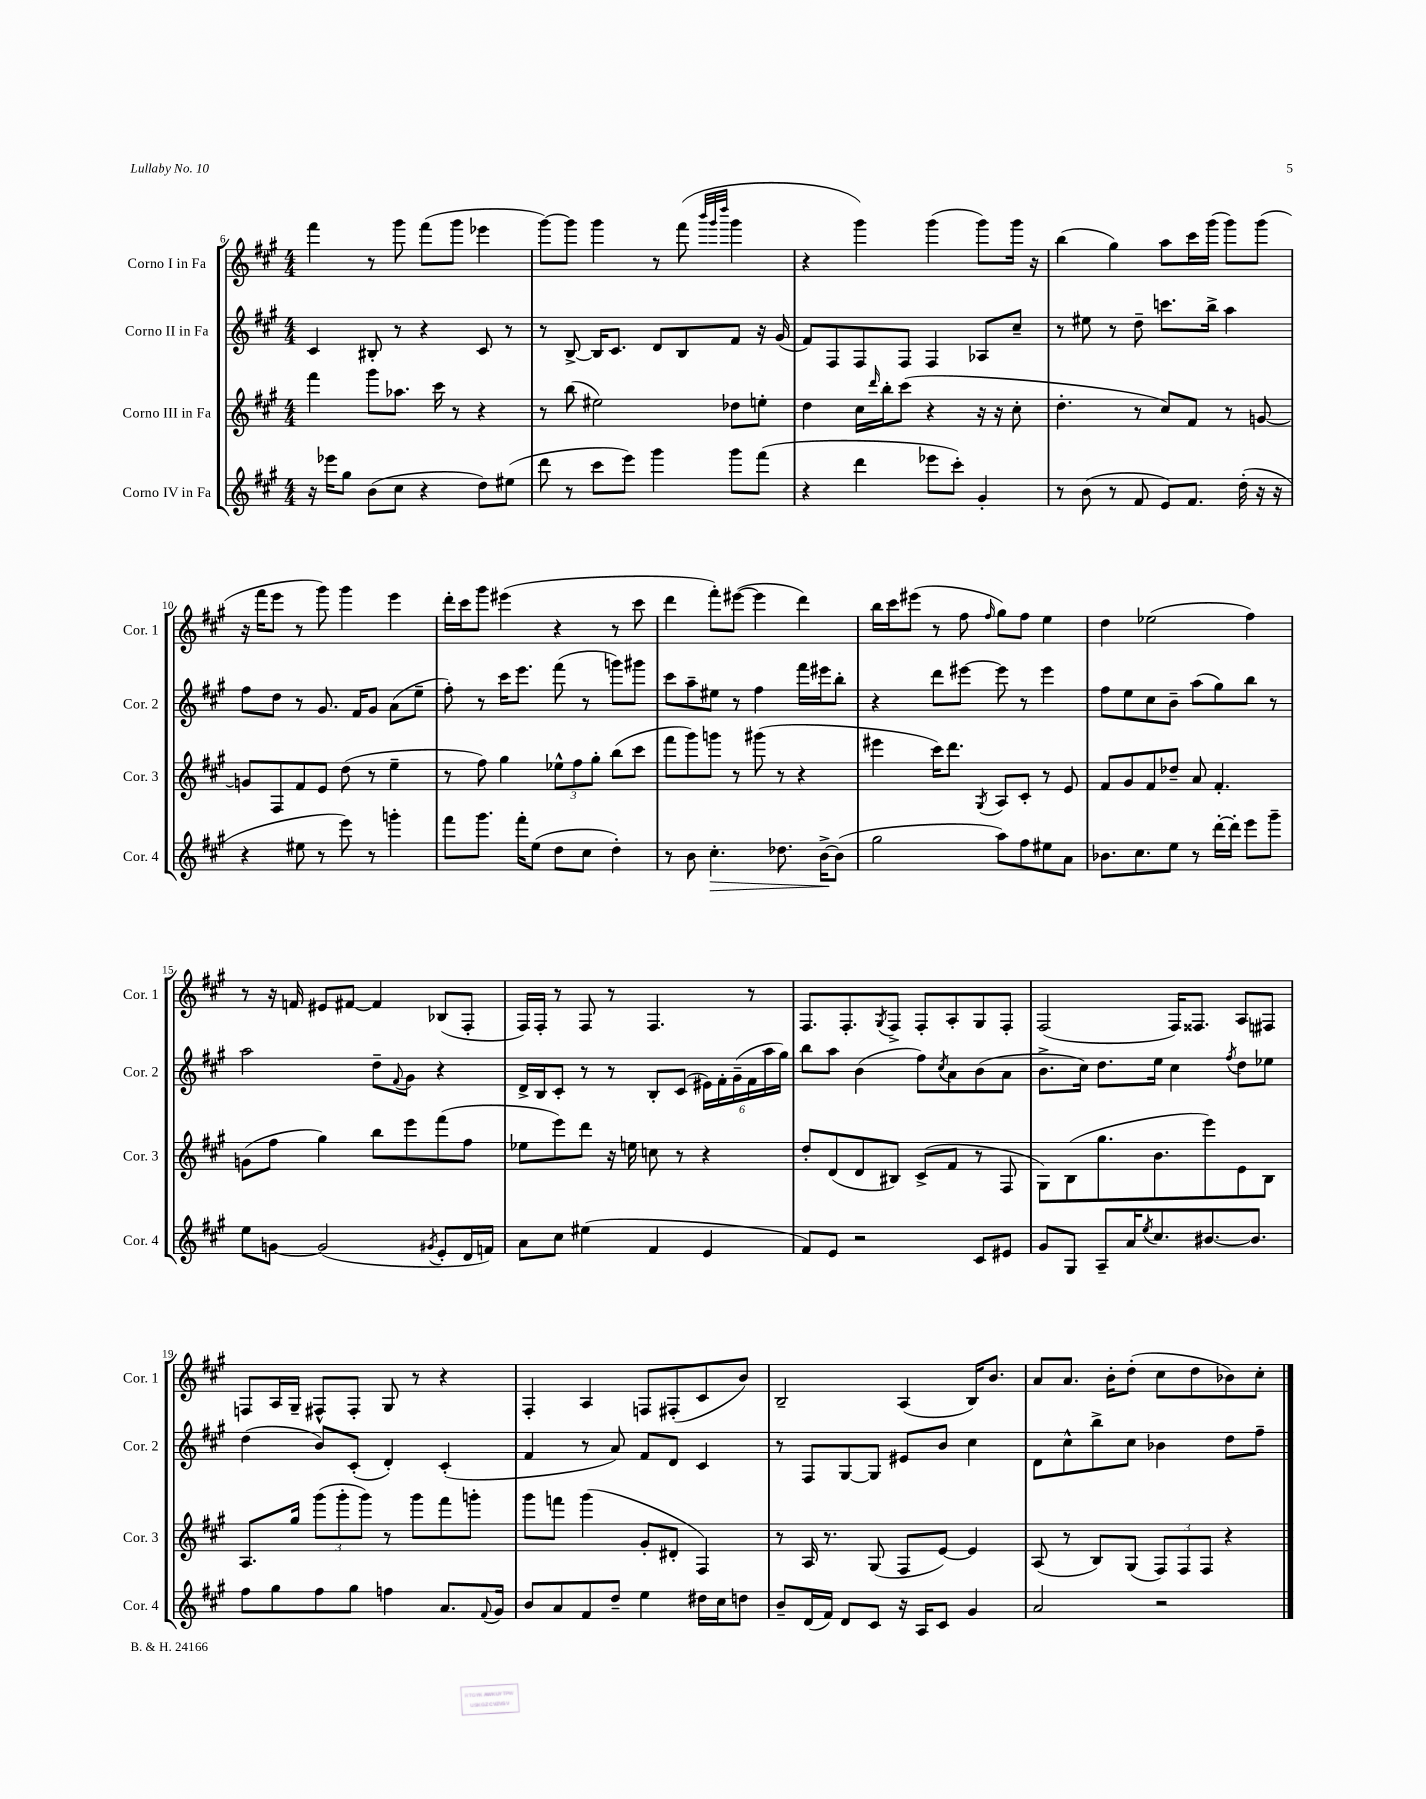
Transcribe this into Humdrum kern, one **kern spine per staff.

**kern	**dynam	**kern	**kern	**kern
*part4	*part4	*part3	*part2	*part1
*staff4	*staff4	*staff3	*staff2	*staff1
*I"Corno IV in Fa	*	*I"Corno III in Fa	*I"Corno II in Fa	*I"Corno I in Fa
*I'Cor. 4	*	*I'Cor. 3	*I'Cor. 2	*I'Cor. 1
*clefG2	*	*clefG2	*clefG2	*clefG2
*k[f#c#g#]	*	*k[f#c#g#]	*k[f#c#g#]	*k[f#c#g#]
*M4/4	*	*M4/4	*M4/4	*M4/4
=6	=6	=6	=6	=6
16r	.	4fff#\	4c#/	4fff#\
16eee-X\KL	.	.	.	.
8gg#\J	.	.	.	.
(8b\L	.	8ggg#\L	8B#X'/	8r
8cc#\J	.	8.aa-X\J	8r	8ggg#\
4r	.	.	4r	(8fff#\L
.	.	16ccc#\	.	.
.	.	8r	.	8ggg#\J
8dd\L)	.	4r	8c#/	4eee-X\
(8ee#X\J	.	.	8r	.
=7	=7	=7	=7	=7
8ddd\	.	8r	8r	[8ggg#\L)
8r	.	(8bb\	[8B^/	8ggg#\J]
8ccc#\L	.	2ee#X\)	16B/KL]	4ggg#\
.	.	.	8.c#/J	.
8eee\J)	.	.	.	.
4ggg#\	.	.	8d/L	8r
.	.	.	8B/	(8fff#\
.	.	.	.	32qqbbb/LLL
.	.	.	.	32qqggg#/
.	.	.	.	32qqdddd/JJJ
8ggg#\L	.	8dd-X\L	8f#/J	4ggg#\
(8fff#\J	.	8een'\J	16r	.
.	.	.	(16g#/	.
=8	=8	=8	=8	=8
4r	.	4dd\	8f#/L)	4r
.	.	.	8F#/	.
4ddd\	.	16cc#\LL	8F#/	4ggg#\)
.	.	16qqddd/	.	.
.	.	16bb'\J	.	.
.	.	(8ccc#\J	8F#/J	.
8eee-X\L	.	4r	4F#/	(4ggg#\
8ccc#'\J)	.	.	.	.
4g#'/	.	16r	8A-X/L	8ggg#\L)
.	.	16r	.	.
.	.	8cc#'\	8cc#~/J	16ggg#\Jk
.	.	.	.	16r
=9	=9	=9	=9	=9
8r	.	4.dd'\	8r	(4bb\
(8b\	.	.	8ee#X\	.
8r	.	.	8r	4gg#\)
8f#/	.	8r	8dd~\	.
8e/L)	.	8cc#/L)	8.cccn\L	8aa\L
8.f#/J	.	8f#/J	.	16ccc#\L
.	.	.	16bb^\Jk	(16ggg#\JJ
.	.	8r	4aa\	8ggg#\L)
(16dd'\	.	.	.	.
16r	.	[8gn/	.	(8ggg#\J
16r	.	.	.	.
!!LO:LB:g=z
=10	=10	=10	=10	=10
4r	.	8gn/L]	8ff#\L	16r
.	.	.	.	16fff#\KL
.	.	8F#/	8dd\J	8eee\J
8ee#X\	.	8f#/	8r	8r
8r	.	8e/J	8.g#/	8ggg#\)
8eee\)	.	(8dd\	.	4ggg#\
.	.	.	16f#/KL	.
8r	.	8r	8g#/J	.
4gggn'\	.	4ee~\	(8a\L	4eee\
.	.	.	8ee~\J	.
=11	=11	=11	=11	=11
8fff#\L	.	8r	8ff#'\)	16ddd'\LL
.	.	.	.	16ccc#\J
8.ggg#\J	.	8ff#\)	8r	8ggg#\J
.	.	4gg#\	16ccc#\KL	(4eee#X\
16fff#'\KL	.	.	8.eee\J	.
(8ee\J	.	.	.	.
8dd\L	.	12ee-X^^\L	(8fff#\	4r
.	.	12ff#\	.	.
8cc#\J	.	.	8r	.
.	.	12gg#'\J	.	.
4dd'\)	.	(8bb\L	8gggn\L)	8r
.	.	8ccc#\J	8ggg#X\J	8ccc#\
=12	=12	=12	=12	=12
8r	.	8fff#\L	8ccc#\L	4ddd\
8b\	.	8ggg#\)	8aa~\	.
!	!LO:HP:b	!	!	!
4.cc#'\	>	8gggn\J	8ee#X\J	8fff#'\L)
.	.	8r	8r	([8eee#X\J
.	.	(8ggg#X\	4ff#\	4eee#\]
8.dd-X\	.	8r	.	.
.	.	4r	16fff#\LL	4ddd\)
[16b^\KL	.	.	16eee#X\J	.
(8b\J]	]	.	8bb'\J	.
=13	=13	=13	=13	=13
2gg#\	.	4eee#X\	4r	16bb\LL
.	.	.	.	16ccc#\J
.	.	.	.	(8eee#X\J
.	.	16ccc#\KL)	8ddd\L	8r
.	.	8.ddd\J	.	.
.	.	.	[8eee#X\J	8ff#\
.	.	8qG#/	.	16qqff#/
8aa\L)	.	8A/L	8eee#\]	8gg#\L)
8ff#\	.	8c#'/J	8r	8ff#\J
8ee#X\	.	8r	4eee#\	4ee\
8a\J	.	8e/	.	.
=14	=14	=14	=14	=14
8.b-X\L	.	8f#/L	8ff#\L	4dd\
.	.	8g#/	8ee\	.
8.cc#\	.	.	.	.
.	.	8f#/	8cc#\	(2ee-X\
8ee\J	.	8dd-X~/J	8b~\J	.
8r	.	8a/	(8aa\L	.
[16ddd'\LL	.	4.f#'/	8gg#\)	.
16ddd'\JJ]	.	.	.	.
8eee\L	.	.	8bb\J	4ff#\)
8ggg#~\J	.	.	8r	.
!!LO:LB:g=z
=15	=15	=15	=15	=15
8ee\L	.	(8gn\L	2aa\	8r
[8gn\J	.	8ff#\J	.	16r
.	.	.	.	16fn/
(2g/]	.	4gg#\)	.	8e#X/L
.	.	.	.	[8f#X/J
.	.	8bb\L	8dd~\L	4f#/]
.	.	.	8qqf#/	.
.	.	8eee\	8g#\J	.
8qg#X/	.	.	.	.
8e'/L	.	(8fff#\	4r	(8B-X/L
16d/L	.	8ff#\J	.	8F#'/J
16fn/JJ)	.	.	.	.
=16	=16	=16	=16	=16
8a\L	.	8ee-X\L	16d^/LL	16F#/LL)
.	.	.	16B/J	16F#'/JJ
8cc#\J	.	8eee\)	8c#'/J	8r
(4ee#X\	.	8ddd\J	8r	8F#/
.	.	16r	8r	8r
.	.	16een\	.	.
4f#/	.	8ccn\	8B'/L	4.F#/
.	.	8r	(8c#/J	.
4e/	.	4r	24e#X\LL)	.
.	.	.	24f#'\	.
.	.	.	(24g#~\	.
.	.	.	24f#\	8r
.	.	.	24aa\	.
.	.	.	24gg#\JJ)	.
=17	=17	=17	=17	=17
8f#/L)	.	8dd'/L	8bb\L	8.F#/L
8e/J	.	(8d/	8aa\J	.
.	.	.	.	8.F#'/
2r	.	8d/	(4b\	.
.	.	.	.	8qG#/
.	.	8B#X/J)	.	8F#^/J
.	.	(8c#^/L	8ff#\L)	8F#'/L
.	.	.	8qcc#/	.
.	.	8f#/J	8a\	8A'/
8c#/L	.	8r	(8b\	8G#/
8e#X/J	.	8F#/	8a\J	8F#'/J
=18	=18	=18	=18	=18
8g#/L	.	8G#\L)	8.b^\L	(2F#/
8G#/J	.	(8B\	.	.
.	.	.	16cc#\Jk)	.
8A~/L	.	8.gg#\	8.dd\L	.
16a/K	.	.	.	.
8qee/	.	.	.	.
8.cc#/	.	8.b\	16ee\Jk	.
.	.	.	4cc#\	16F#/KL)
.	.	.	.	8.F##X/J
[8.b#X/	.	8eee\)	.	.
.	.	.	8qff#/	.
.	.	8e\	8dd\L	8A/L
8.b#/J]	.	.	.	.
.	.	8B\J	8ee-X\J	8F#X/J
!!LO:LB:g=z
=19	=19	=19	=19	=19
8ff#\L	.	8.A/L	(4dd\	8Fn/L
8gg#\	.	.	.	16A/L
.	.	16gg#/Jk	.	16G#~/JJ
8ff#\	.	(12ggg#\L	8b/L)	8F#X^^/L
.	.	12ggg#'\	.	.
8gg#\J	.	.	(8c#'/J	8F#'/J
.	.	12ggg#\J)	.	.
4ffn\	.	8r	4d'/)	8G#/
.	.	8ggg#\L	.	8r
8.a/L	.	8fff#\	(4c#'/	4r
.	.	8gggn'\J	.	.
8qqf#/	.	.	.	.
16g#/Jk	.	.	.	.
=20	=20	=20	=20	=20
8b/L	.	8ggg#\L	4f#/	4F#'/
8a/	.	8fffn\J	.	.
8f#/	.	(4ggg#\	8r	4A/
8dd~/J	.	.	8a/)	.
4ee\	.	8g#'/L	8f#/L	8Fn/L
.	.	8d#X'/J	8d/J	(8F#X'/
16dd#X\LL	.	4F#/)	4c#/	8c#/
16cc#\J	.	.	.	.
8ddn\J	.	.	.	8b/J)
=21	=21	=21	=21	=21
8b~/L	.	8r	8r	2B~/
(16d/L	.	16A/	8F#/L	.
16f#/JJ)	.	8.r	.	.
8d/L	.	.	[8G#/	.
8c#/J	.	(8G#/	8G#/J]	.
16r	.	8F#/L	8e#X/L	(4A/
16A/KL	.	.	.	.
8c#/J	.	[8e/J)	8b/J	.
4g#/	.	4e/]	4cc#\	16B/KL)
.	.	.	.	8.b/J
=22	=22	=22	=22	=22
2a/	.	(8A/	8d\L	8a/L
.	.	8r	8cc#^^\	8.a/J
.	.	8B/L)	8bb^\	.
.	.	.	.	16b'\KL
.	.	(8G#/J	8cc#\J	(8dd'\J
2r	.	12F#/L)	4b-X\	8cc#\L
.	.	12F#/	.	.
.	.	.	.	8dd\
.	.	12F#/J	.	.
.	.	4r	8dd\L	8b-X\)
.	.	.	8ff#~\J	8cc#'\J
==	==	==	==	==
*-	*-	*-	*-	*-
